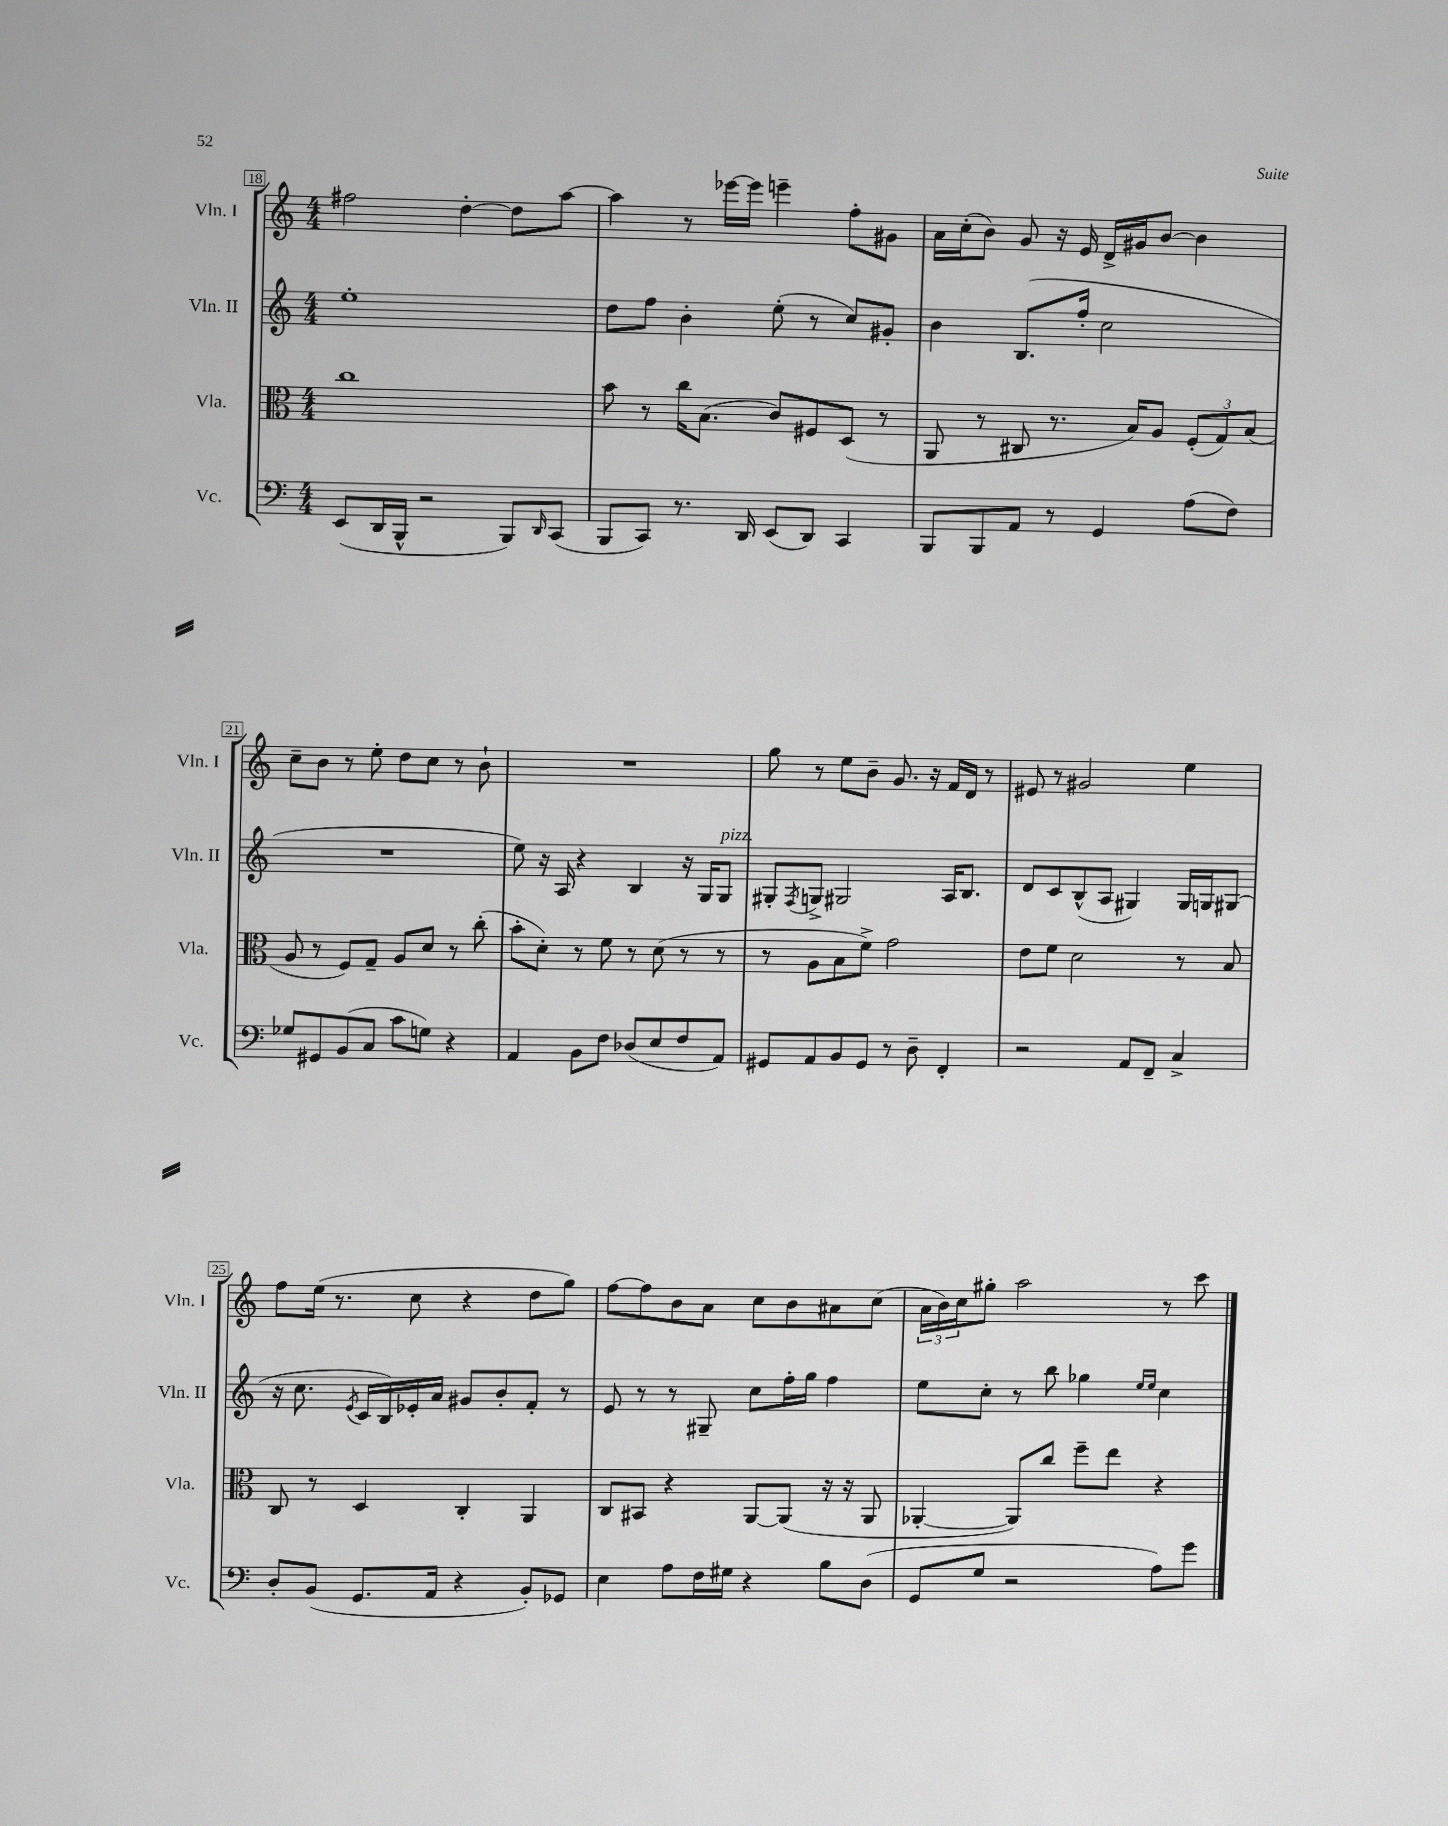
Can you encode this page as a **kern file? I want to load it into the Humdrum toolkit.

**kern	**kern	**kern	**kern
*staff4	*staff3	*staff2	*staff1
*clefF4	*clefC3	*clefG2	*clefG2
*k[]	*k[]	*k[]	*k[]
*M4/4	*M4/4	*M4/4	*M4/4
(8EE/L	1cc	1ee'	2ff#\
16DD/L	.	.	.
16BBB^^/JJ	.	.	.
2r	.	.	.
.	.	.	[4dd'\
8BBB/L)	.	.	8dd\]L
16qqDD/	.	.	.
(8CC/J	.	.	[8aa\J
=	=	=	=
8BBB/L	8b\	8dd\L	4aa\]
8CC/J)	8r	8ff\J	.
8.r	16cc\LK	4b'\	8r
.	(8.B\J	.	.
.	.	.	[16eee-\LL
16DD/	.	.	16eee-\]JJ
(8EE/L	8c/L)	(8ee'\	4eee~\
8DD/J)	8F#/	8r	.
4CC/	(8D/J	8cc/L)	8ff'\L
.	8r	8g#'/J	8g#\J
=	=	=	=
8BBB/L	8AA/	4b\	16a\LL
.	.	.	(16cc'\J
8BBB/	8r	.	8b\J)
8AA/J	8C#/	(8.B/L	8g/
8r	8.r	.	16r
.	.	16ff'/Jk	16e/
4GG/	.	2cc\	16d^/LL
.	16B/LK)	.	16g#/J
.	8A/J	.	[8b/J
(8A\L	(12F'/L	.	4b\]
.	12G/)	.	.
8F\J)	.	.	.
.	(12B/J	.	.
=	=	=	=
8G-/L	8A/	1r	8cc~\L
8GG#/	8r	.	8b\J
(8BB/	8F/L)	.	8r
8C/J	8G~/J	.	8ee'\
8c\L	8A/L	.	8dd\L
8G\J)	8d/J	.	8cc\J
4r	8r	.	8r
.	(8cc'\	.	8b`\
=	=	=	=
4AA/	8b'\L	8ee\)	1r
.	8d'\J)	16r	.
.	.	16A/	.
8BB\L	8r	4r	.
8F\J	8f\	.	.
(8D-/L	8r	4B/	.
8E/	(8d\	.	.
8F/	8r	16r	.
.	.	16G/LK	.
8AA/J)	8r	8G/J	.
=	=	=	=
8GG#/L	8r	8G#'/L	8gg\
.	.	8qF/	.
8AA/	8A\L	8G^/J	8r
8BB/	8B\	2G#/	8ee\L
8GG#/J	8f^\J)	.	8b~\J
8r	2g\	.	8.g/
8D~\	.	.	.
.	.	.	16r
4FF'/	.	16A/LK	16f/LL
.	.	8.B/J	16d/JJ
.	.	.	8r
=	=	=	=
2r	8e\L	8d/L	8e#/
.	8f\J	8c/	8r
.	2d\	(8B^^/	2g#/
.	.	8A/J	.
8AA/L	.	4G#/)	.
8FF~/J	.	.	.
4C^/	8r	16G#/LL	4ee\
.	.	16G/J	.
.	8B/	(8G#/J	.
=	=	=	=
8D'/L	8C/	16r	8ff\L
.	.	8.cc\	.
(8BB/J	8r	.	(16ee\Jk
.	.	.	8.r
.	.	8qe/	.
8.GG/L	4D/	16c/LL	.
.	.	16B/)	.
.	.	16e-'/	8cc\
16AA/Jk	.	16a/JJ	.
4r	4C'/	8g#/L	4r
.	.	8b'/	.
8BB'/L)	4AA/	8f'/J	8dd\L
8GG-/J	.	8r	8gg\J)
=	=	=	=
4E\	8C/L	8e/	[8ff\L
.	8BB#/J	8r	8ff\]
8A\L	4r	8r	8b\
16F\L	.	8G#~/	8a\J
16G#\JJ	.	.	.
4r	[8AA/L	8cc\L	8cc\L
.	(8AA/]J	16ff'\L	8b\
.	.	16gg\JJ	.
8B\L	16r	4ff\	8a#\
.	16r	.	.
(8D\J	8AA/	.	(8cc\J
=	=	=	=
8GG/L	[4AA-'/	8ee\L	24a\LL
.	.	.	24b\)
.	.	.	24cc\J
8G/J	.	8cc'\J	8gg#'\J
2r	8AA-/]L)	8r	2aa\
.	8cc/J	8bb\	.
.	8ff~\L	4gg-\	.
.	8ee\J	.	.
.	.	16qqee/LL	.
.	.	16qqee/JJ	.
8A\L)	4r	4cc\	8r
8g\J	.	.	8ccc\
==	==	==	==
*-	*-	*-	*-
